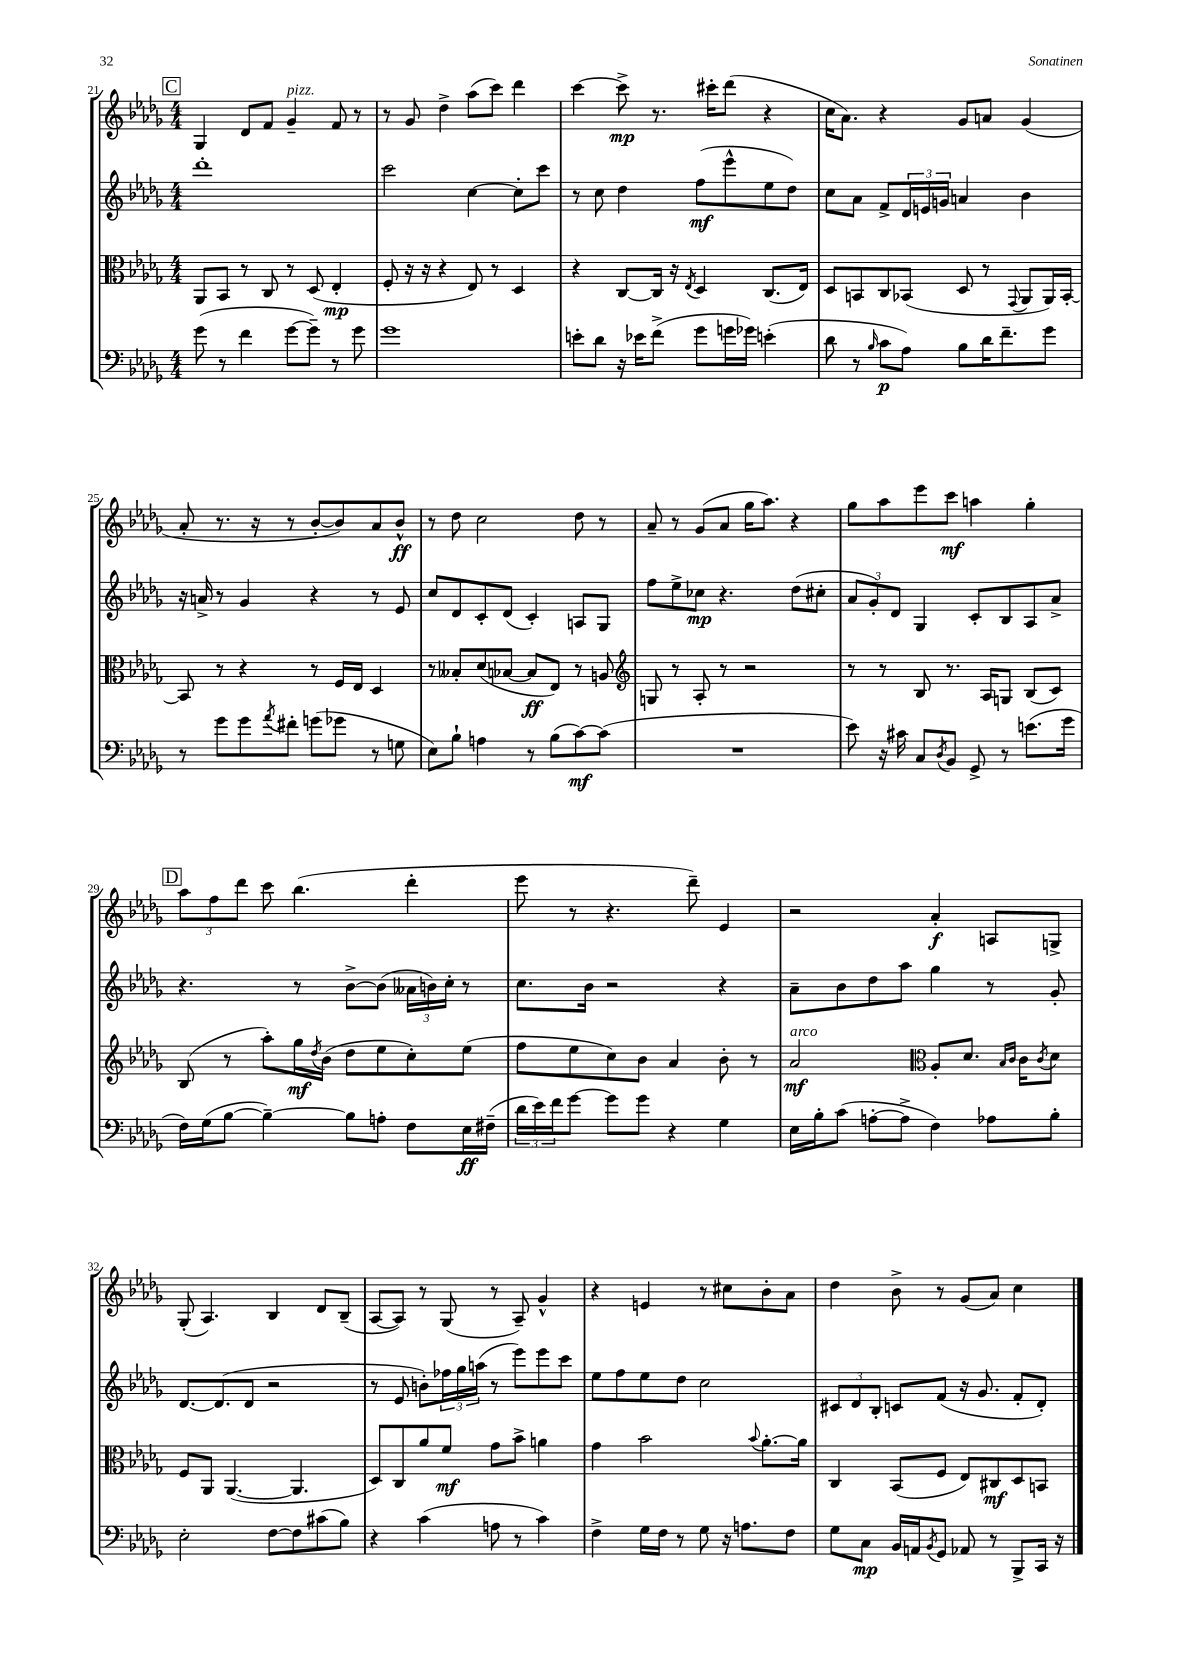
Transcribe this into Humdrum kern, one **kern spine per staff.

**kern	**kern	**kern	**kern
*staff4	*staff3	*staff2	*staff1
*clefF4	*clefC3	*clefG2	*clefG2
*k[b-e-a-d-g-]	*k[b-e-a-d-g-]	*k[b-e-a-d-g-]	*k[b-e-a-d-g-]
*M4/4	*M4/4	*M4/4	*M4/4
(8g-\	8AA-/L	1ddd-'	4G-/
8r	8BB-/J	.	.
4f\	8r	.	8d-/L
.	8C/	.	8f/J
[8g-\L	8r	.	4g-~/
8g-~\]J)	(8D-/	.	.
8r	4E-'/	.	8f/
8g-\	.	.	8r
=	=	=	=
1g-	8F'/	2ccc\	8r
.	16r	.	8g-/
.	16r	.	.
.	4r	.	4dd-^\
.	8E-/)	[4cc\	(8aa-\L
.	8r	.	8ccc\J)
.	4D-/	8cc'\]L	4ddd-\
.	.	8ccc\J	.
=	=	=	=
8e'\L	4r	8r	[4ccc\
8d-\J	.	8cc\	.
16r	[8C/L	4dd-\	8ccc^\]
16e-\LK	.	.	.
(8f^\J	16C/]Jk	.	8.r
.	16r	.	.
.	8qE-/	.	.
8g-\L	4D-/	(8ff\L	.
.	.	.	16ccc#'\LK
16g\L	.	8eee-^^\	(8ddd-\J
16g-\JJ)	.	.	.
(4e'\	(8.C/L	8ee-\	4r
.	.	8dd-\J)	.
.	16E-/Jk)	.	.
=	=	=	=
8d-\	8D-/L	8cc\L	16cc\LK
.	.	.	8.a-\J)
8r	8BB/	8a-\J	.
16qqB-/	.	.	.
8c\L	8C/	8f^/L	4r
8A-\J)	(8BB-/J	24d-/L	.
.	.	24e/	.
.	.	24g/JJ	.
8B-\L	8D-/	4a/	8g-/L
16d-\K	8r	.	8a/J
8.f~\	.	.	.
.	8qqGG-/	.	.
.	8AA-/L	4b-\	(4g-/
8g-\J	16AA-/L)	.	.
.	[16BB-'/JJ	.	.
=	=	=	=
8r	8BB-/]	16r	8a-'/
.	.	16a^/	.
8g-\L	8r	8r	8.r
8g-\	4r	4g-/	.
.	.	.	16r
8qa-/	.	.	.
8f#'\J	.	.	8r
(8g\L	8r	4r	[8b-'/L
8g-\J	16F/LL	.	8b-/])
.	16E-/JJ	.	.
8r	4D-/	8r	8a-/
8G\	.	8e-/	8b-^^/J
=	=	=	=
8E-\L)	8r	8cc/L	8r
8B-`\J	8B--'/L	8d-/	8dd-\
4A\	(8d-/	8c'/	2cc\
.	[8B-/J	(8d-/J	.
8r	8B-/]L	4c'/)	.
(8B-\L	8E-/J)	.	.
[8c\)	8r	8A/L	8dd-\
(8c\]J	8A/	8G-/J	8r
=	=	=	=
*	*clefG2	*	*
1r	8G/	8ff\L	8a-~/
.	8r	8ee-^\	8r
.	8A-'/	8cc-\J	(8g-/L
.	8r	4.r	8a-/J
.	2r	.	16gg-\LK
.	.	.	8.aa-\J)
.	.	(8dd-\L	4r
.	.	8cc#'\J	.
=	=	=	=
8e-\)	8r	12a-/L	8gg-\L
.	.	12g-'/)	.
16r	8r	.	8aa-\
.	.	12d-/J	.
16c#\	.	.	.
8C/L	8B-/	4G-/	8eee-\
8qD-/	.	.	.
8BB-/J	8.r	.	8ccc\J
8GG-^/	.	8c'/L	4aa\
.	16A-/LK	.	.
8r	8G/J	8B-/	.
(8.e\L	(8B-/L	8A-/	4gg-'\
.	8c/J)	8a-^/J	.
16g-\Jk	.	.	.
=	=	=	=
16F\LL)	(8B-/	4.r	12aa-\L
(16G-\J	.	.	.
.	.	.	12ff\
[8B-\J	8r	.	.
.	.	.	12ddd-\J
4B-~\_)	8aa-'\L)	.	8ccc\
.	16gg-\L	8r	(4.bb-\
.	8qdd-/	.	.
.	(16b-\JJ	.	.
8B-\]L	8dd-\L	[8b-^\L	.
8A'\J	8ee-\	(8b-\]J	.
8F\L	8cc'\)	24a--\LL	4ddd-'\
.	.	24b\)	.
.	.	24cc'\JJ	.
16E-\L	(8ee-\J	8r	.
(16F#~\JJ	.	.	.
=	=	=	=
24d-\LL	8ff\L	8.cc\L	8eee-\
24e-\)	.	.	.
24f\J	.	.	.
[8g-\J	8ee-\	.	8r
.	.	16b-\Jk	.
8g-\]L	8cc\)	2r	4.r
8g-\J	8b-\J	.	.
4r	4a-/	.	.
.	.	.	8ddd-~\)
4G-\	8b-'\	4r	4e-/
.	8r	.	.
=	=	=	=
16E-\LL	2a-/	8a-~\L	2r
16B-'\J	.	.	.
(8c\J	.	8b-\	.
[8A'\L	.	8dd-\	.
8A^\]J	.	8aa-\J	.
*	*clefC3	*	*
4F\)	8A-'/L	4gg-\	4a-'/
.	8.d-/J	.	.
8A-\L	.	8r	8A/L
.	16qqB-/LL	.	.
.	16qqc/JJ	.	.
.	16c\LK	.	.
.	8qc/	.	.
8B-'\J	8d-\J	8g-'/	8G^/J
=	=	=	=
2E-'\	8F/L	[8.d-/L	(8G-'/
.	8AA-/J	.	4.A-/)
.	.	(8.d-/]	.
.	([4.AA-/	.	.
.	.	8d-/J	.
[8F\L	.	2r	4B-/
8F\]	4.AA-/]	.	.
(8c#\	.	.	8d-/L
8B-\J)	.	.	(8B-~/J
=	=	=	=
4r	8D-/L)	8r	[8A-/L
.	8C/	8e-/	8A-/]J)
(4c\	8a-/	8b'\L)	8r
.	8f/J	24ff-\L	(8G-/
.	.	24gg-\	.
.	.	(24aa\JJ	.
8A\	8g-\L	8r	8r
8r	8b-^\J	8eee-\L)	8A-~/)
4c\)	4a\	8eee-\	4g-^^/
.	.	8ccc\J	.
=	=	=	=
4F^\	4g-\	8ee-\L	4r
.	.	8ff\	.
16G-\LL	2b-\	8ee-\	4e/
16F\JJ	.	.	.
8r	.	8dd-\J	.
8G-\	.	2cc\	8r
16r	.	.	8cc#\L
8.A\L	.	.	.
.	8qqb-/	.	.
.	[8.a-'\L	.	8b-'\
8F\J	.	.	8a-\J
.	16a-\]Jk	.	.
=	=	=	=
8G-\L	4C/	12c#/L	4dd-\
.	.	12d-/	.
8C\J	.	.	.
.	.	12B-'/J	.
16BB-/LL	(8BB-/L	8c/L	8b-^\
16AA/J	.	.	.
8qBB-/	.	.	.
8GG-/J	8F/J	(8f/J	8r
8AA-/	8E-/L)	16r	(8g-/L
.	.	8.g-/	.
8r	8C#/	.	8a-/J)
8BBB-^/L	8D-/	8f'/L	4cc\
16CC/Jk	8BB/J	8d-'/J)	.
16r	.	.	.
==	==	==	==
*-	*-	*-	*-
